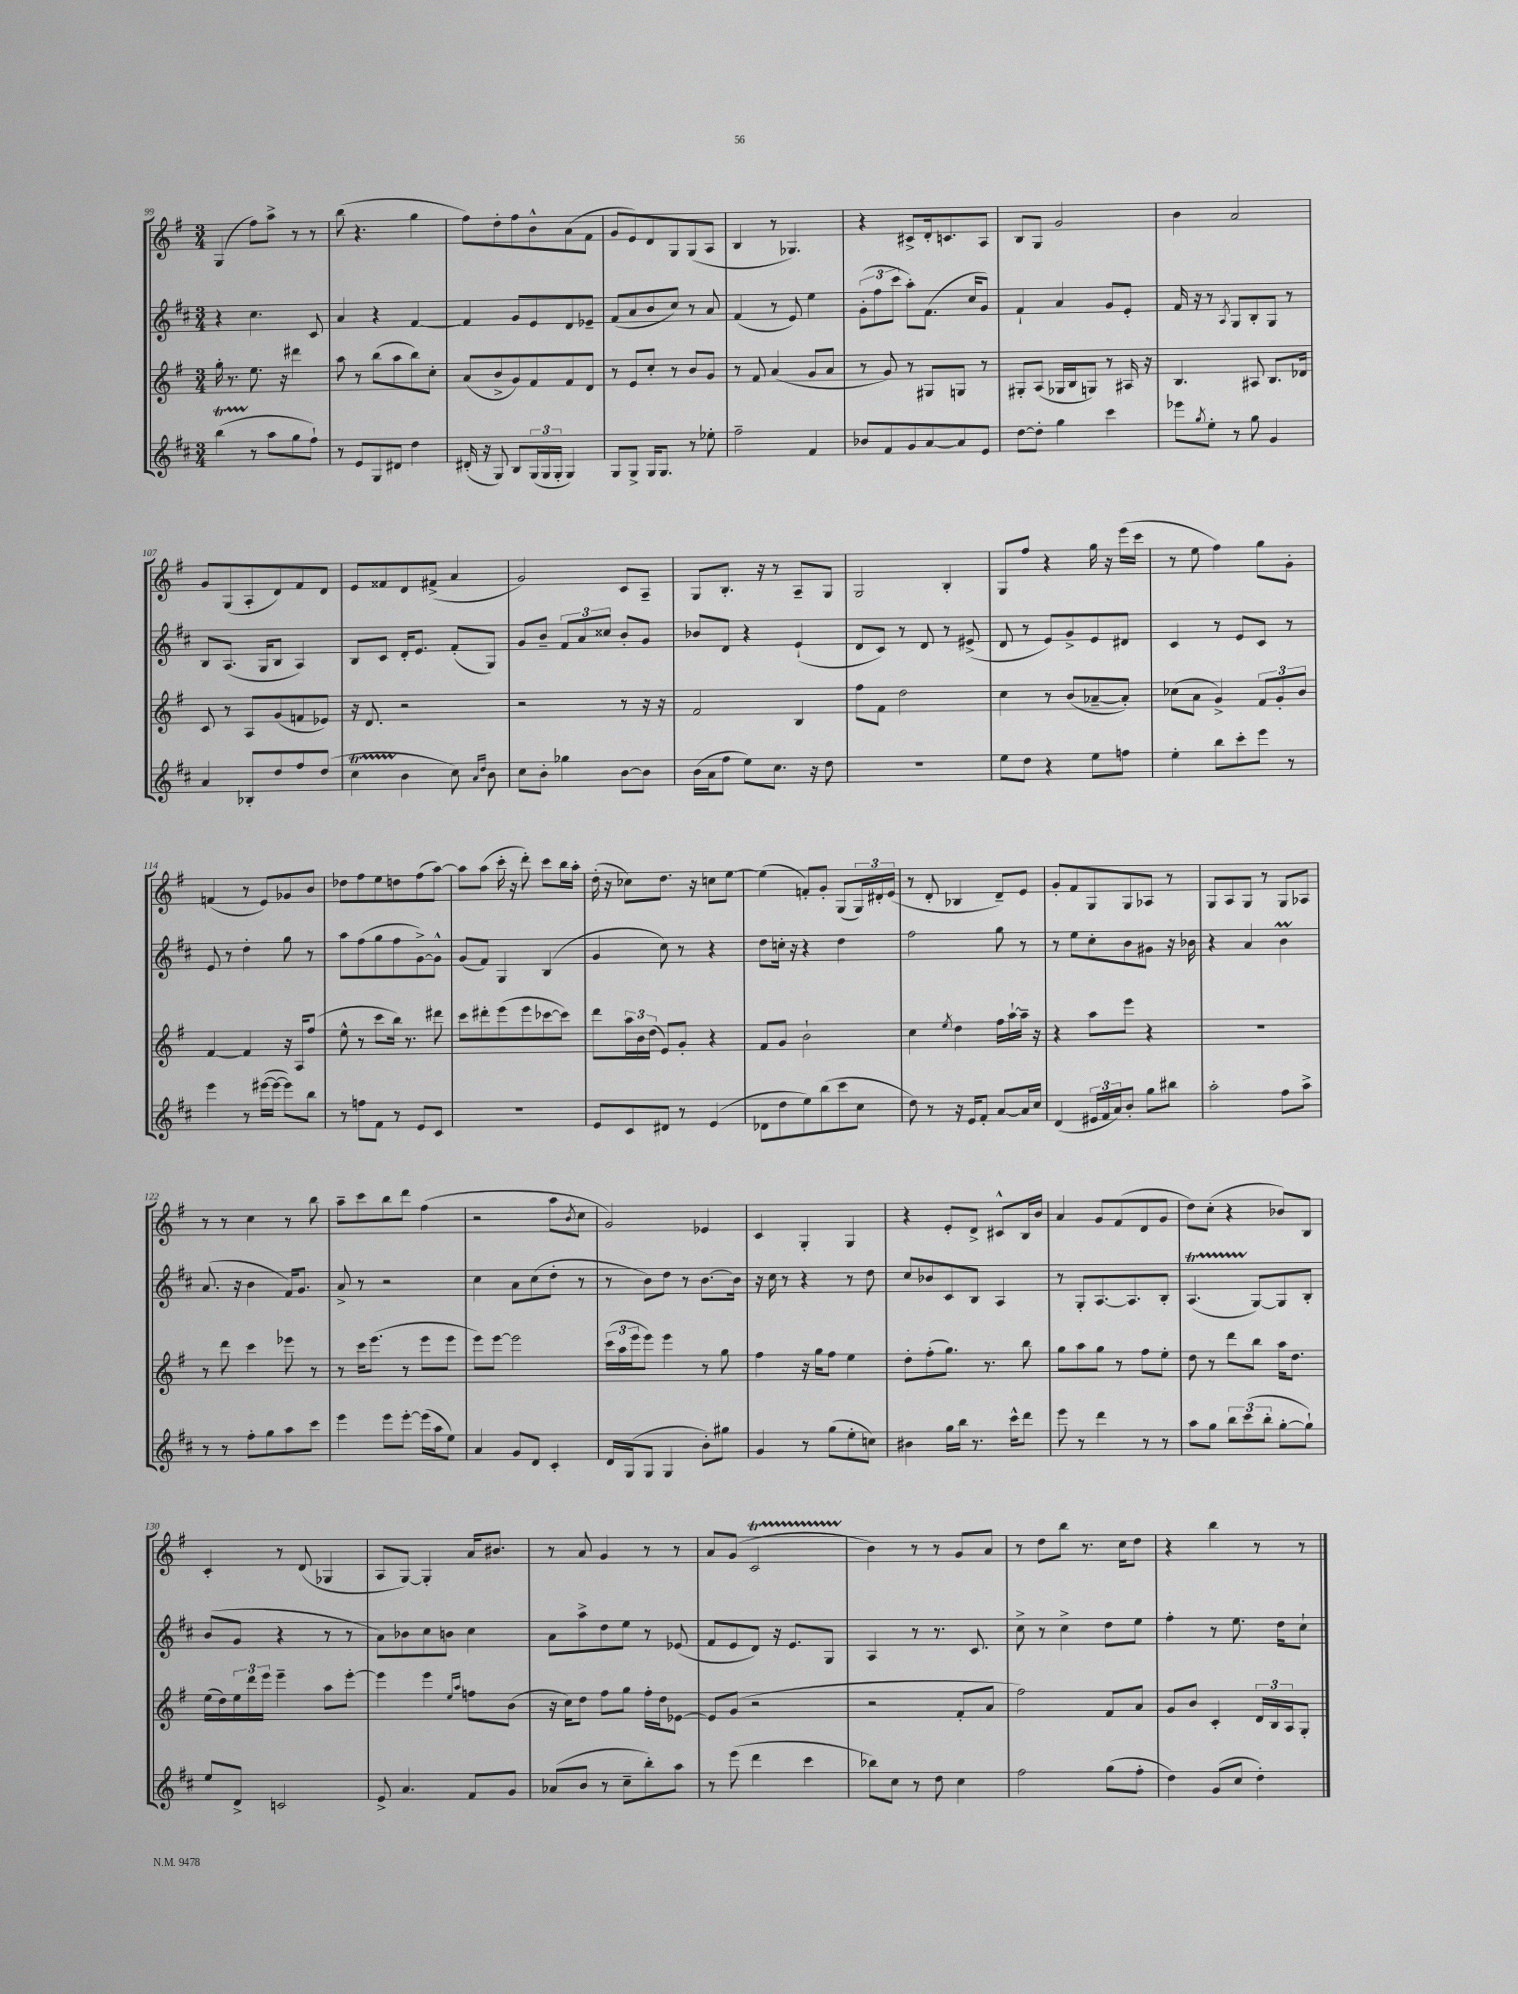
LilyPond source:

<<
\new StaffGroup <<
\new Staff = "s0" {
    \clef treble \key g \major \numericTimeSignature \time 3/4
    g4( fis''8) a''8-> r8 r8 |
    b''8( r4. g''4 |
    fis''8) d''8-. fis''8 b'8-^ a'8( fis'8 |
    g'8 e'8) d'8 g8 g8( a8 |
    b4 r8 ges4.) |
    r4 cis'8-> d'16-. c'8. a8 |
    b8 g8 g'2 |
    b'4 a'2 |
    g'8 g8( a8-. d'8) fis'8 d'8 |
    e'8 fisis'8 d'8 fis'8->( a'4 |
    g'2) c'8 a8-- |
    g8 b8.-. r16 r8 a8-- g8 |
    g2 b4-. |
    g8 fis''8 r4 g''16 r16 e'''16( c'''16 |
    r8 e''8 fis''4) g''8 g'8-. |
    f'4( r8 e'8) ges'8 b'8 |
    des''8 fis''8 e''8 d''8 fis''8( a''8~) |
    a''8 a''8( c'''16-. r16 d'''8-.) c'''8 b''16 a''16-. |
    d''16-.( r16 ces''8) d''8. r16 c''8 e''8~ |
    e''4( f'8-.) g'8-. g8( \tuplet 3/2 { g16) dis'16-. e'16( } |
    r8 d'8-. bes4 d'8--) e'8 |
    g'8-. fis'8 g8 g8 aes8 r8 |
    g8 a8 g8 r8 g8 aes8 |
    r8 r8 c''4 r8 b''8 |
    a''8-- c'''8 b''8 d'''8 fis''4( |
    r2 a''8 \acciaccatura { b'8 } c''8 |
    g'2) ees'4 |
    c'4 g4-. g4 |
    r4 e'8-. d'8-> cis'8-^ b16 b'16 |
    a'4 g'8 fis'8( d'8 g'8 |
    d''8) c''8-.( r4 bes'8) b8 |
    c'4-. r8 d'8( ges4 |
    a8 g8~) g4-. a'16 bis'8. |
    r8 a'8 g'4 r8 r8 |
    a'8 g'8( c'2\startTrillSpan |
    b'4\stopTrillSpan) r8 r8 g'8 a'8 |
    r8 d''8 b''8 r8. c''16 d''8 |
    r4 b''4 r8 r8 \bar "|." |
}
\new Staff = "s1" {
    \clef treble \key d \major \numericTimeSignature \time 3/4
    r4 cis''4. cis'8 |
    a'4 r4 fis'4~ |
    fis'4 g'8 e'8 d'8 ees'8-- |
    fis'8( a'8 b'8 cis''8) r8 a'8 |
    fis'4( r8 e'8) e''4 |
    \tuplet 3/2 { g'8-.( fis''8 cis'''8 } a''8-.) fis'8.( cis''16 g'8) |
    fis'4-! a'4 g'8 e'8-. |
    fis'16 r16 r8 \acciaccatura { a8 } g8 b8-. g8 r8 |
    b8 a8.( g16 b8 a4) |
    b8 cis'8 d'16-. e'8. fis'8-.( g8) |
    g'8 b'8-- \tuplet 3/2 { fis'8 a'8 cisis''8 } b'8-. g'8 |
    bes'8 d'8 r4 e'4-!( |
    d'8 cis'8) r8 d'8 r8 eis'8->( |
    d'8 r8 e'8) g'8-> e'8 dis'8 |
    cis'4 r8 e'8 cis'8 r8 |
    e'8 r8 d''4-. g''8 r8 |
    a''8 fis''8( g''8 fis''8 g'8~->) g'8-^ |
    g'8( fis'8) g4 b4( |
    g'4 cis''8) r8 r4 |
    d''8 c''16-. r16 r4 d''4 |
    fis''2 g''8 r8 |
    r8 e''8 cis''8-. b'8 gis'8 r16 bes'16 |
    r4 a'4 b'4\prall |
    a'8.( r16 b'4 fis'16) g'8. |
    a'8-> r8 r2 |
    cis''4 a'8 cis''8( d''8-. r8 |
    r8 b'8) d''8 r8 b'8.~ b'16 |
    r16 cis''16 r8 r4 r8 d''8 |
    cis''8 bes'8 cis'8 b8 a4 |
    r8 g8-. a8.~ a8. b8-. |
    a4.\startTrillSpan( g8~\stopTrillSpan) g8 b8-. |
    b'8( g'8 r4 r8 r8 |
    a'8) bes'8 cis''8 b'8 cis''4 |
    a'8 a''8-> d''8 e''8 r8 ees'8( |
    fis'8 e'8 d'8) r16 e'8. g8 |
    a4 r8 r8. cis'8. |
    cis''8-> r8 cis''4-> d''8 e''8 |
    fis''4-. r8 e''8. d''16 cis''8-! \bar "|." |
}
\new Staff = "s2" {
    \clef treble \key g \major \numericTimeSignature \time 3/4
    g''16-. r8. e''8. r16 dis'''4 |
    a''8 r8 b''8( a''8 b''8) c''8-. |
    a'8( b'8-> g'8) fis'8 fis'8 d'8 |
    r8 e'8 c''8-. r8 b'8 g'8 |
    r8 fis'8 a'4( g'8 a'8 |
    r8 g'8) r8 gis8 g8 r8 |
    gis8-. a8( ges16 b16 g8) r8 ais16 r16 |
    b4. ais8 b8. des'16 |
    c'8 r8 a8 g'8( f'8 ees'8) |
    r16 d'8. r2 |
    r2 r8 r16 r16 |
    fis'2 b4 |
    fis''8 fis'8 d''2 |
    c''4 r8 b'8( aes'8~-- aes'8-.) |
    ces''8( a'8 g'4->) \tuplet 3/2 { fis'8 g'8-. b'8 } |
    fis'4~ fis'4 r16 a16 fis''8( |
    e''8-^ r8 c'''8 b''16) r8. dis'''8 |
    c'''8 dis'''8-. e'''8( e'''8 ces'''8~ ces'''8) |
    d'''8 \tuplet 3/2 { a''16 b'16 d''16( } e'8) g'8-. r4 |
    fis'8 g'8 b'2-! |
    c''4 \acciaccatura { e''8 } d''4 fis''16 a''16~-! a''16-- r16 |
    r4 a''8 e'''8 r4 |
    R2. |
    r8 d'''8 c'''4 ees'''8 r8 |
    r8 c'''16 e'''8.( r8 e'''8 e'''8 |
    e'''8) e'''8~ e'''2 |
    \tuplet 3/2 { c'''16( a''16 e'''16 } e'''8) e'''4 r8 g''8 |
    fis''4 r16 g''16 fis''8 e''4 |
    d''8-. fis''8-.( g''8.) r8. b''8 |
    g''8 a''8 g''8 r8 fis''8 e''8-. |
    d''8 r8 d'''8 b''8 a''16 d''8. |
    e''16( d''16) \tuplet 3/2 { e''16 d'''16 e'''16 } e'''4-- a''8 e'''8~-. |
    e'''4 e'''4 \grace { e''16 a''16 } f''8 b'8( |
    r16 c''16) d''8 fis''8 g''8 fis''16-. d''16 ees'8~ |
    ees'8 g'8( r2 |
    r2 fis'8-. a'8 |
    fis''2) fis'8 a'8 |
    g'8 b'8 c'4-. \tuplet 3/2 { d'16 b16 a16 } g8-. \bar "|." |
}
\new Staff = "s3" {
    \clef treble \key d \major \numericTimeSignature \time 3/4
    b''4\startTrillSpan( r8\stopTrillSpan a''8 g''8 fis''8-!) |
    r8 e'8 g8 dis'8 d''4 |
    dis'16-.( r16 g8) b8 \tuplet 3/2 { g16( g16 g16-. } g4) |
    g8 g8-> g16 g8. r8 ees''8-. |
    fis''2-- fis'4 |
    bes'8 fis'8 g'8 a'8~ a'8 e'8 |
    d''8~ d''8-. g''4 cis'''4 |
    ees'''8 \acciaccatura { g''8 } e''8-. r8 g''8 g'4 |
    a'4 bes8-. d''8 fis''8 d''8( |
    cis''4\startTrillSpan b'4\stopTrillSpan cis''8) \grace { a'16 d''16 } b'8 |
    cis''8 b'8-. ges''4 b'8~ b'8 |
    b'16( a'16 fis''8 e''8) cis''8. r16 d''8 |
    R2. |
    e''8 d''8 r4 e''8 f''8 |
    e''4-. b''8 cis'''8-. e'''8 r8 |
    e'''4 r8 eis'''16~( eis'''16~ eis'''8) b''8 |
    r8 f''8 fis'8 r8 e'8 cis'8 |
    R2. |
    e'8 cis'8 dis'8 r8 e'4( |
    des'8 d''8 e''8) b''8( cis'''8 cis''8 |
    d''8) r8 r16 e'16 fis'8-. a'8~ a'16 cis''16 |
    d'4( \tuplet 3/2 { eis'16 fis'16 a'16) } b'8-. g''8 bis''8 |
    a''2-. fis''8 a''8-> |
    r8 r8 fis''8-. g''8 a''8 cis'''8 |
    e'''4 e'''8 e'''8~-. e'''16( a''16 e''8) |
    a'4 g'8 d'8 cis'4-. |
    d'16 g16( g8 g4 b'8-.) gis''8 |
    g'4 r8 g''8( e''8-. c''8) |
    bis'4 g''16 b''16 r8. cis'''16-^ d'''8 |
    e'''8 r8 d'''4 r8 r8 |
    a''8 g''8 \tuplet 3/2 { b''8 cis'''8( b''8-. } g''8~-. g''8-!) |
    e''8 d'8-> c'2 |
    e'8-> a'4. fis'8 g'8 |
    aes'8( b'8 r8 cis''8-- b''8-.) a''8 |
    r8 e'''8( d'''4 cis'''4 |
    bes''8) cis''8 r8 d''8 cis''4 |
    fis''2 g''8( fis''8-. |
    d''4) g'8( cis''8 d''4-.) \bar "|." |
}
>>
>>
\layout { \context { \Score currentBarNumber = #99 } }
